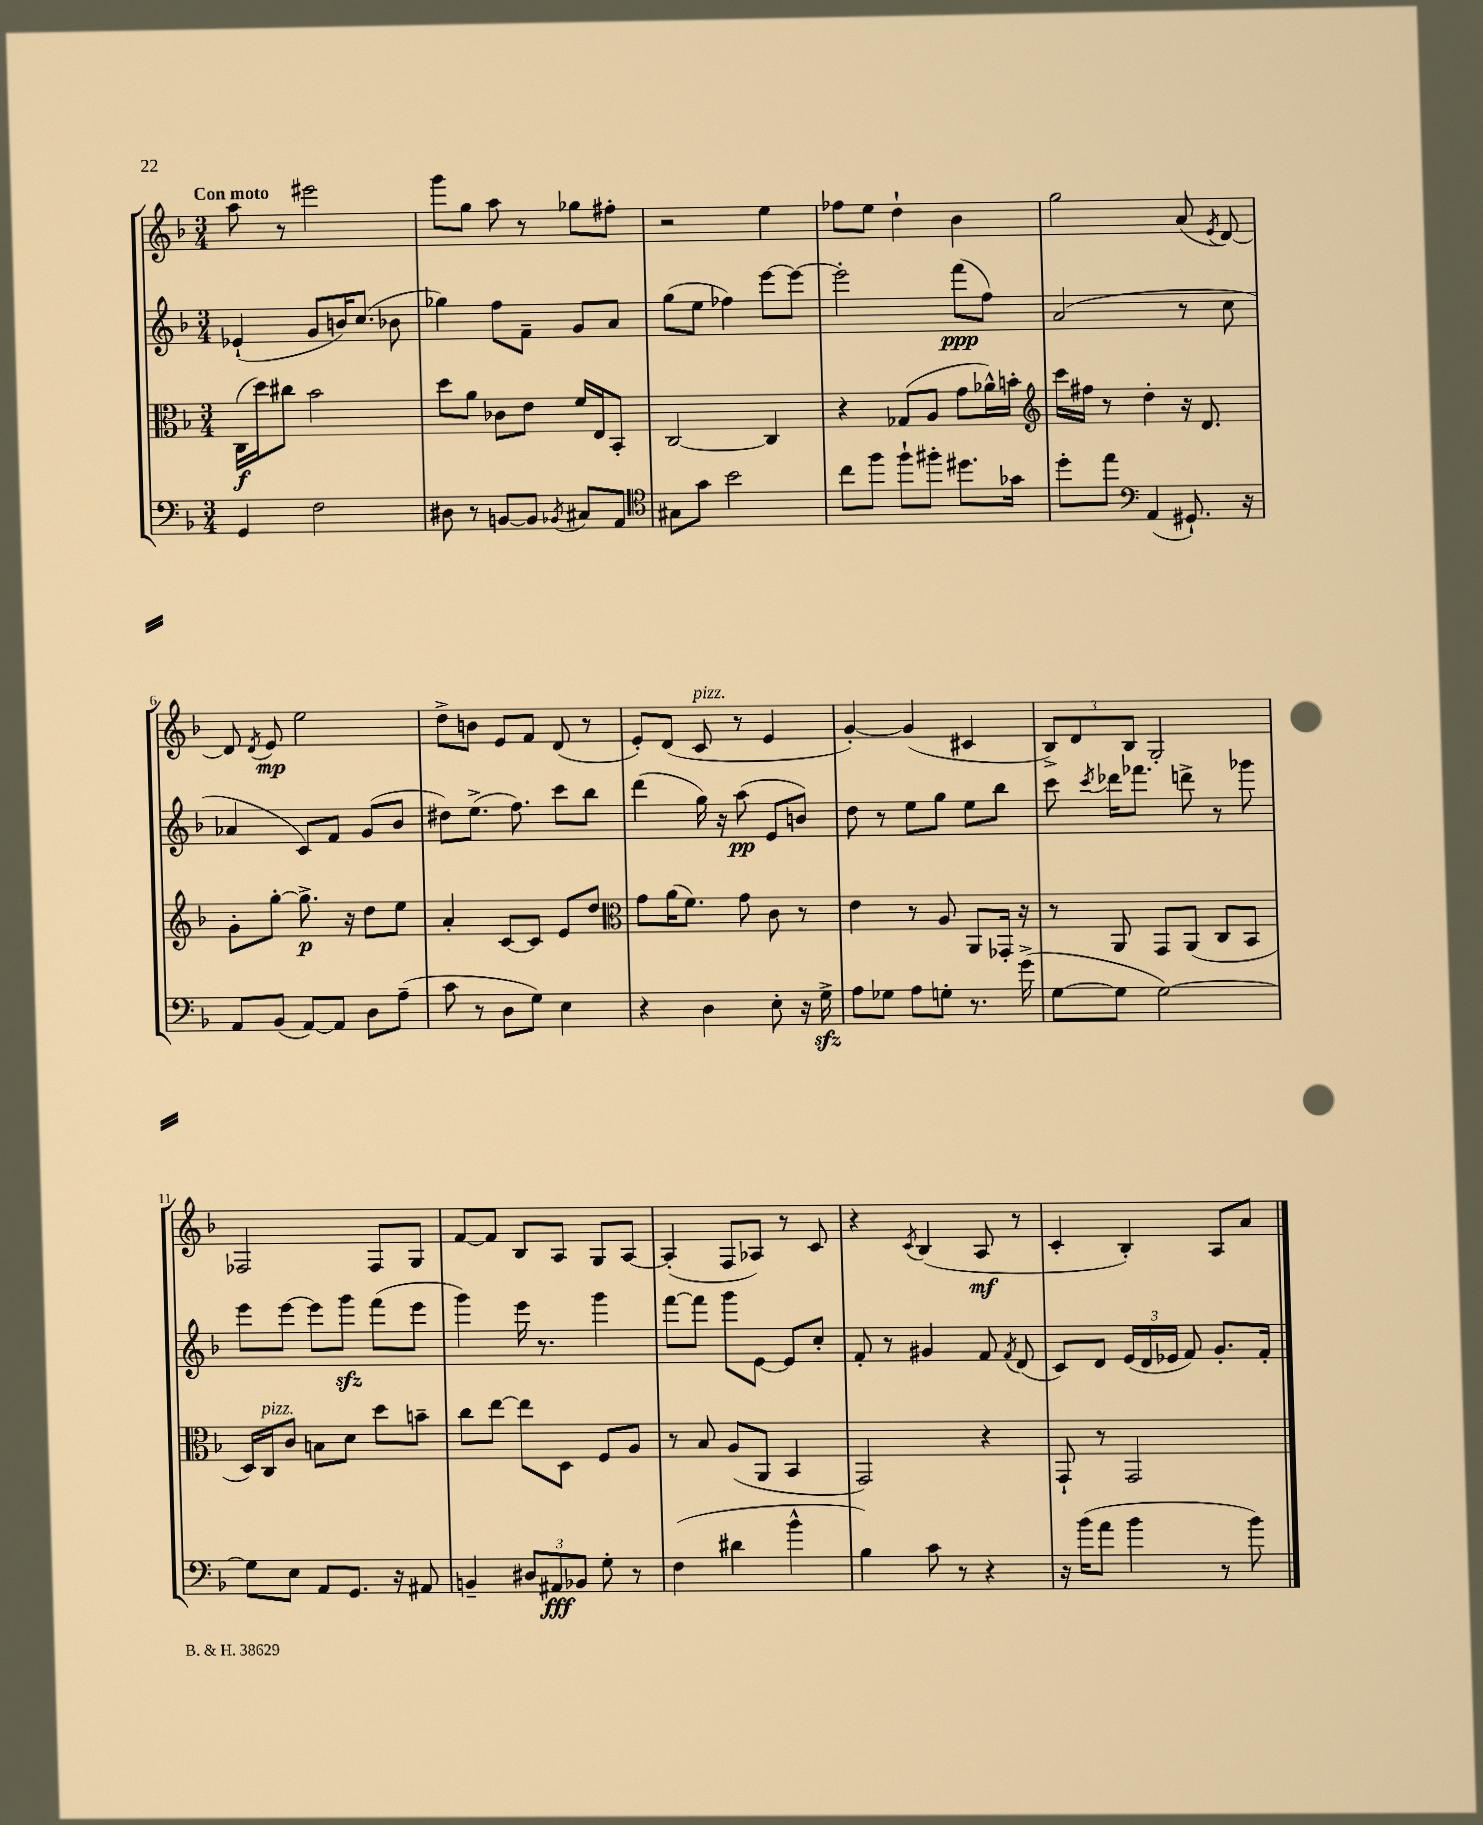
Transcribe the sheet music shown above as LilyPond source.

<<
\new StaffGroup <<
\new Staff = "s0" {
    \clef treble \key f \major \numericTimeSignature \time 3/4 \tempo "Con moto"
    \autoBeamOff a''8 r8 eis'''2 |
    g'''8[ g''8] a''8 r8 ges''8[ fis''8]-. |
    r2 e''4 |
    fes''8[ e''8] d''4-! bes'4 |
    g''2 a'8( \acciaccatura { e'8 } d'8~) |
    d'8 \acciaccatura { d'8 } e'8\mp e''2 |
    d''8[-> b'8] e'8[ f'8] d'8( r8 |
    e'8[-.) d'8]( c'8^\markup { \italic "pizz." } r8 e'4 |
    g'4~-.) g'4( cis'4 |
    \tuplet 3/2 { bes8[->) d'8 bes8] } g2-. |
    fes2 fes8[ g8] |
    f'8[~ f'8] bes8[ a8] g8[ a8]~ |
    a4-.( f8[ aes8]) r8 c'8 |
    r4 \acciaccatura { c'8 } bes4( a8\mf r8 |
    c'4-. bes4-.) a8[ a'8] \bar "|." |
}
\new Staff = "s1" {
    \clef treble \key f \major \numericTimeSignature \time 3/4
    \autoBeamOff ees'4-!( g'8[ b'16) c''8.]( bes'8 |
    ges''4) f''8[ f'8]-- g'8[ a'8] |
    g''8[( e''8] fes''4) e'''8[~ e'''8]~ |
    e'''2-. f'''8[\ppp( f''8]) |
    a'2( r8 c''8 |
    aes'4 c'8[) f'8] g'8[( bes'8] |
    dis''8[) e''8.]->( f''8.) c'''8[ bes''8] |
    d'''4( g''16) r16 a''8\pp( e'8[ b'8]) |
    d''8 r8 e''8[ g''8] e''8[ bes''8] |
    c'''8 \acciaccatura { c'''8 } des'''16[ fes'''8.] d'''8-> r8 ges'''8 |
    e'''8[ e'''8]~ e'''8[ g'''8]\sfz f'''8[( e'''8] |
    g'''4) e'''16 r8. g'''4 |
    f'''8[~ f'''8] g'''8[ e'8]~ e'8[ c''8]-. |
    f'8-. r8 gis'4 f'8 \acciaccatura { f'8 } d'8( |
    c'8[) d'8] \tuplet 3/2 { e'16[( d'16 ees'16] } f'8) g'8.[-. f'16]-. \bar "|." |
}
\new Staff = "s2" {
    \clef alto \key f \major \numericTimeSignature \time 3/4
    \autoBeamOff c16[\f( d''16) cis''8] bes'2 |
    d''8[ a'8] ces'8[ e'8] f'16[ e16 bes,8]-. |
    c2~ c4 |
    r4 ges8[( a8] g'8[ aes'16-^) b'16]-. |
    \clef treble c'''16[ fis''16] r8 d''4-. r16 d'8. |
    g'8[-. g''8]~-. g''8.->\p r16 d''8[ e''8] |
    a'4-. c'8[~ c'8] e'8[ d''8] |
    \clef alto g'8[ a'16( f'8.]) g'8 c'8 r8 |
    e'4 r8 a8 a,8[ ges,16]-. r16 |
    r8 a,8 g,8[ a,8]( c8[ bes,8] |
    d16[) c16^\markup { \italic "pizz." } c'8] b8[ d'8] d''8[ b'8]-- |
    c''8[ e''8]~ e''8[ d8] f8[ a8] |
    r8 bes8 a8[( a,8] bes,4 |
    g,2) r4 |
    g,8-! r8 g,2 \bar "|." |
}
\new Staff = "s3" {
    \clef bass \key f \major \numericTimeSignature \time 3/4
    \autoBeamOff g,4 f2 |
    dis8 r8 b,8[~ b,8] \acciaccatura { bes,8 } cis8[ a,8] |
    \clef tenor gis8[ g'8] bes'2 |
    c''8[ f''8] f''8[-! fis''8]-. dis''8.[ ges'16] |
    d''8[-. e''8] \clef bass a,4( gis,8.-!) r16 |
    a,8[ bes,8]( a,8[~) a,8] d8[ a8]--( |
    c'8 r8 d8[ g8]) e4 |
    r4 d4 e8-. r16 g16->\sfz |
    a8[ ges8] a8[ g8]-. r8. g'16->( |
    g8[~ g8] g2~) |
    g8[ e8] a,8[ g,8.] r16 ais,8 |
    b,4-- \tuplet 3/2 { dis8[ ais,8\fff bes,8] } g8-. r8 |
    f4( dis'4 bes'4-^ |
    bes4) c'8 r8 r4 |
    r16 bes'16[( a'8] bes'4 r8 bes'8) \bar "|." |
}
>>
>>
